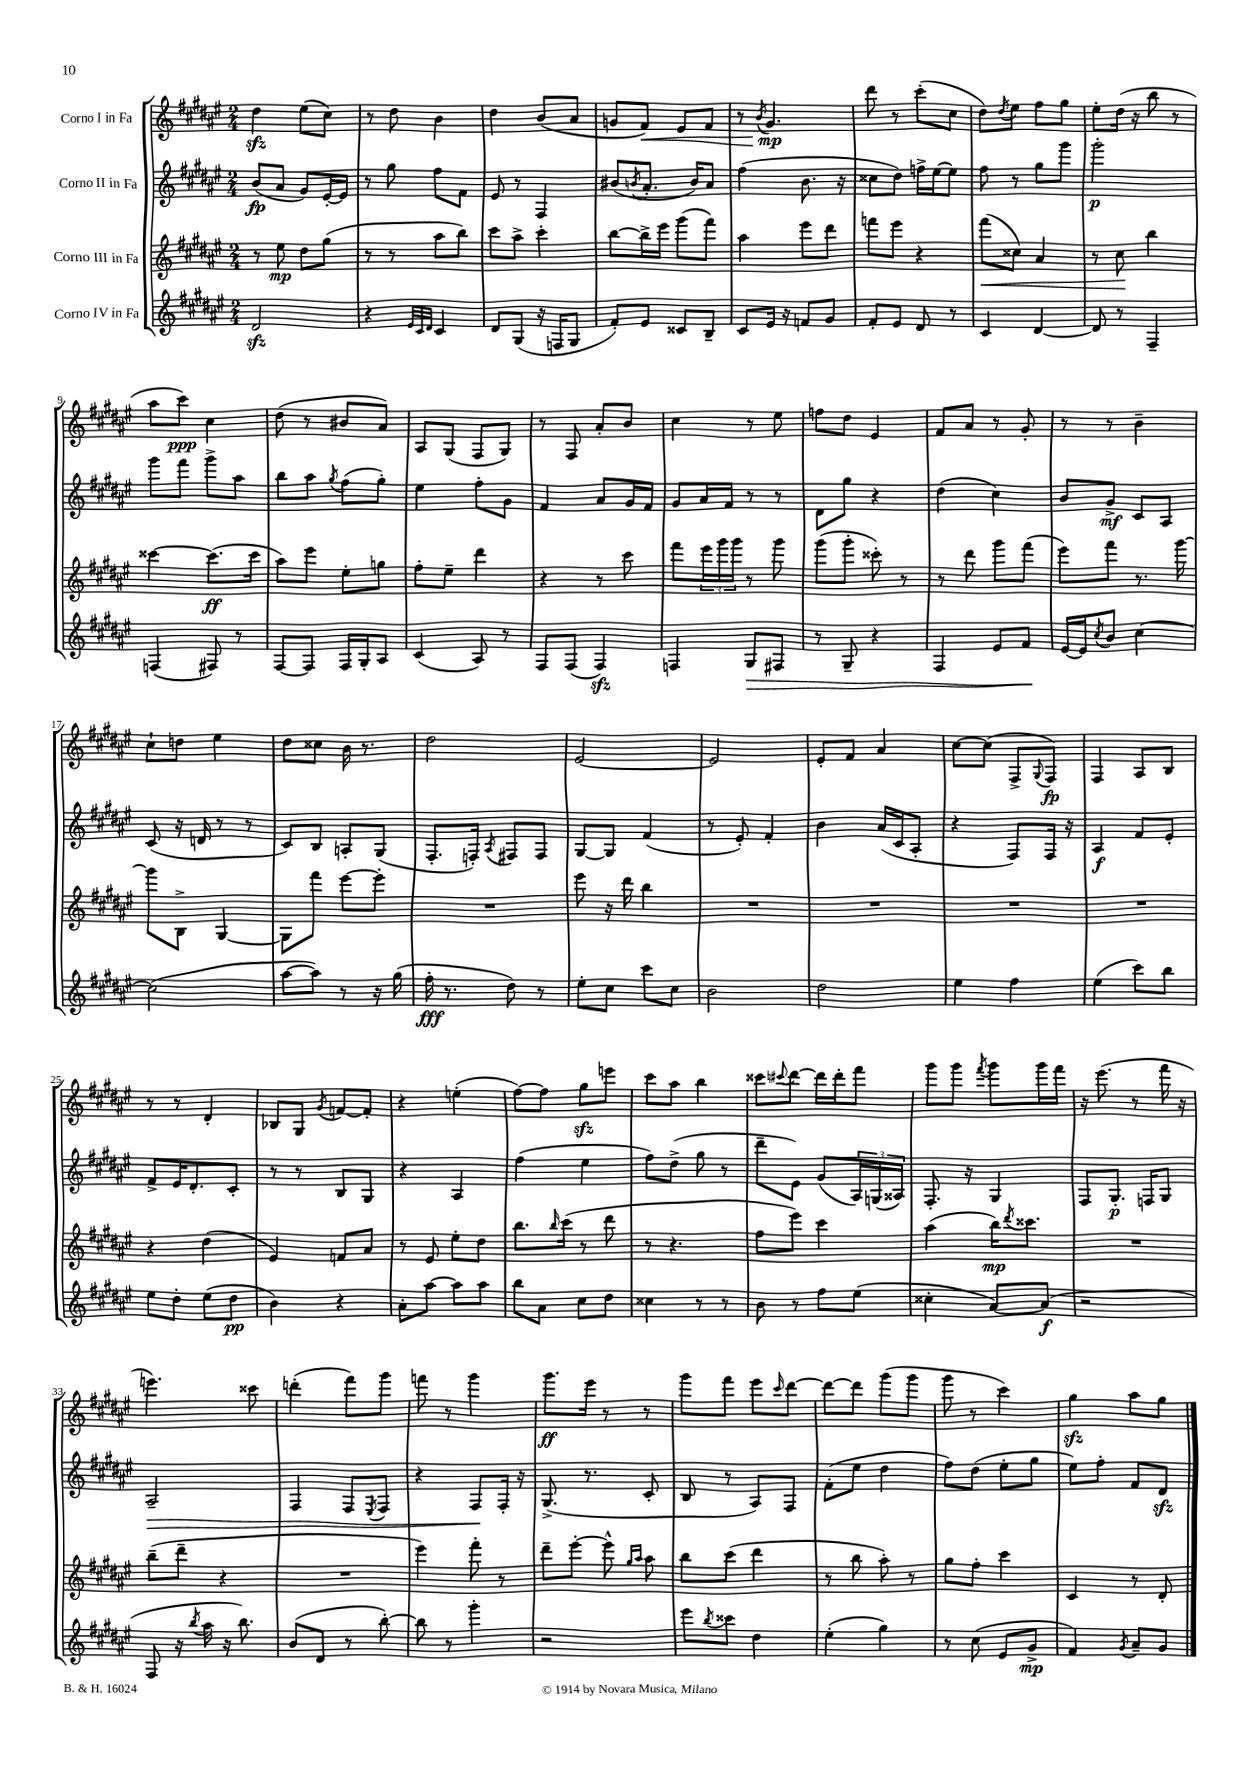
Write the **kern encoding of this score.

**kern	**dynam	**kern	**dynam	**kern	**dynam	**kern	**dynam
*part4	*part4	*part3	*part3	*part2	*part2	*part1	*part1
*staff4	*staff4	*staff3	*staff3	*staff2	*staff2	*staff1	*staff1
*I"Corno IV in Fa	*	*I"Corno III in Fa	*	*I"Corno II in Fa	*	*I"Corno I in Fa	*
*clefG2	*	*clefG2	*	*clefG2	*	*clefG2	*
*k[f#c#g#d#a#e#]	*	*k[f#c#g#d#a#e#]	*	*k[f#c#g#d#a#e#]	*	*k[f#c#g#d#a#e#]	*
*M2/4	*	*M2/4	*	*M2/4	*	*M2/4	*
=1	=1	=1	=1	=1	=1	=1	=1
2d#zz/	.	8r	.	(8b/L	fp	4dd#zz\	.
.	.	8ee#\	mp	8a#/J	.	.	.
.	.	8dd#\L	.	8g#/L)	.	(8ee#\L	.
.	.	(8gg#\J	.	[16e#'/L	.	8cc#\J)	.
.	.	.	.	16e#/JJ]	.	.	.
=2	=2	=2	=2	=2	=2	=2	=2
4r	.	8r	.	8r	.	8r	.
.	.	8r	.	8gg#\	.	8dd#\	.
32qqe#/LLL	.	.	.	.	.	.	.
32qqc#/	.	.	.	.	.	.	.
32qqd#/JJJ	.	.	.	.	.	.	.
4c#/	.	8aa#\L	.	8ff#\L	.	4b\	.
.	.	8bb\J)	.	8f#\J	.	.	.
=3	=3	=3	=3	=3	=3	=3	=3
8d#/L	.	8ccc#\L	.	8e#/	.	4dd#\	.
(8G#/J	.	8aa#^\J	.	8r	.	.	.
16r	.	4ccc#'\	.	4F#/	.	(8b/L	.
16Fn/KL	.	.	.	.	.	.	.
8G#/J	.	.	.	.	.	8a#/J	.
=4	=4	=4	=4	=4	=4	=4	=4
8f#'/L)	.	[8bb\L	.	(8b#X/L	.	8gn/L	.
.	.	.	.	8qbn/	.	.	.
!	!	!	!	!	!	!	!LO:HP:b
8e#/J	.	16bb^\L]	.	8.a#'/J	.	8f#/J)	<
.	.	16eee#\JJ	.	.	.	.	.
8c##X/L	.	(8ggg#\L	.	.	.	8e#/L	.
.	.	.	.	16b/KL)	.	.	.
8B~/J	.	8fff#\J)	.	8a#/J	.	8f#/J	.
=5	=5	=5	=5	=5	=5	=5	=5
8c#/L	.	4aa#\	.	(4ff#\	.	8r	.
.	.	.	.	.	.	8qb/	.
16e#/Jk	.	.	.	.	.	4.g#/	mp
16r	.	.	.	.	.	.	.
8fn/L	.	8eee#\L	.	8.b\	.	.	.
8g#/J	.	8ddd#\J	.	.	.	.	.
.	.	.	.	16r	.	.	.
.	.	.	.	.	.	.	[
=6	=6	=6	=6	=6	=6	=6	=6
8f#'/L	.	8fffn\L	.	8cc##X\L	.	8ddd#\	.
8e#/J	.	8eee#\J	.	8dd#\J)	.	8r	.
8d#/	.	4r	.	16ffn^\LL	.	(8ccc#'\L	.
.	.	.	.	[16ee#\J	.	.	.
8r	.	.	.	8ee#\J]	.	8cc#\J	.
=7	=7	=7	=7	=7	=7	=7	=7
!	!	!	!LO:HP:b	!	!	!	!
4c#/	.	(8fff#\L	<	8ff#\	.	8dd#\L)	.
.	.	.	.	.	.	8qdd#/	.
.	.	8cc##X\J)	.	8r	.	8ee#\J	.
[4d#/	.	4a#/	.	8gg#\L	.	8ff#\L	.
.	.	.	.	8ggg#\J	.	8gg#\J	.
=8	=8	=8	=8	=8	=8	=8	=8
8d#/]	.	8r	.	2ggg#'\	p	8ee#'\L	.
8r	.	8cc#\	.	.	.	(16dd#\Jk	.
.	.	.	.	.	.	16r	.
4F#~/	.	4bb\	[	.	.	8bb\	.
.	.	.	.	.	.	8r	.
!!LO:LB:g=z
=9	=9	=9	=9	=9	=9	=9	=9
(4Fn/	.	[4ccc##X\	.	8ggg#\L	.	8aa#\L	.
.	.	.	.	8fff#\J	.	8ccc#\J)	ppp
8F#X/)	.	(8.ccc##\L]	ff	8ggg#^\L	.	4cc#\	.
8r	.	.	.	8aa#\J	.	.	.
.	.	16ccc##\Jk	.	.	.	.	.
=10	=10	=10	=10	=10	=10	=10	=10
[8F#/L	.	8aa#\L)	.	8bb\L	.	(8dd#\	.
8F#/J]	.	8eee#\J	.	8aa#\J	.	8r	.
.	.	.	.	8qgg#/	.	.	.
16F#/LL	.	8ee#'\L	.	(8ff#\L	.	8b#X/L	.
16G#'/J	.	.	.	.	.	.	.
8A#/J	.	8ggn\J	.	8gg#'\J)	.	8a#/J)	.
=11	=11	=11	=11	=11	=11	=11	=11
(4c#/	.	8ff#'\L	.	4ee#\	.	8A#/L	.
.	.	8ee#~\J	.	.	.	(8G#/J	.
8A#/)	.	4ddd#\	.	8ff#'\L	.	8F#/L	.
8r	.	.	.	8g#\J	.	8G#/J)	.
=12	=12	=12	=12	=12	=12	=12	=12
8F#/L	.	4r	.	4f#/	.	8r	.
(8F#/J	.	.	.	.	.	8F#/	.
4F#zz/)	.	8r	.	8a#/L	.	8a#'/L	.
.	.	8ccc#\	.	16g#/L	.	8b/J	.
.	.	.	.	16f#/JJ	.	.	.
=13	=13	=13	=13	=13	=13	=13	=13
4Fn/	.	8fff#\L	.	8g#/L	.	4cc#\	.
.	.	24eee#\L	.	16a#/L	.	.	.
.	.	24ggg#\	.	.	.	.	.
.	.	.	.	16f#/JJ	.	.	.
.	.	24ggg#\JJ	.	.	.	.	.
!	!LO:HP:b	!	!	!	!	!	!
8G#/L	>	8r	.	8r	.	8r	.
8F#X/J	.	8ggg#\	.	8r	.	8ee#\	.
=14	=14	=14	=14	=14	=14	=14	=14
8r	.	(8ggg#\L	.	8d#\L	.	8ffn\L	.
8G#~/	.	8ggg#'\J	.	8gg#\J	.	8dd#\J	.
4r	.	8ccc##X'\)	.	4r	.	4e#/	.
.	.	8r	.	.	.	.	.
=15	=15	=15	=15	=15	=15	=15	=15
4F#/	.	8r	.	(4dd#\	.	8f#/L	.
.	.	8ddd#\	.	.	.	8a#/J	.
8e#/L	.	8ggg#\L	.	4cc#\)	.	8r	.
8f#/J	.	(8fff#\J	.	.	.	8g#'/	.
.	]	.	.	.	.	.	.
=16	=16	=16	=16	=16	=16	=16	=16
[16e#/LL	.	8eee#\L)	.	8b/L	.	8r	.
16e#/J]	.	.	.	.	.	.	.
8qcc#/	.	.	.	.	.	.	.
8b/J	.	8fff#\J	.	8g#^/J	mf	8r	.
[4cc#\	.	8.r	.	8c#/L	.	4b~\	.
.	.	.	.	8A#/J	.	.	.
.	.	[16ggg#\	.	.	.	.	.
!!LO:LB:g=z
=17	=17	=17	=17	=17	=17	=17	=17
(2cc#\]	.	8ggg#\L]	.	(8c#/	.	8cc#`\L	.
.	.	8B^\J	.	16r	.	8ddn\J	.
.	.	.	.	16dn/	.	.	.
.	.	[4G#/	.	8r	.	4ee#\	.
.	.	.	.	8r	.	.	.
=18	=18	=18	=18	=18	=18	=18	=18
[8aa#\L	.	8G#\L]	.	8c#/L)	.	8dd#\L	.
8aa#\J])	.	8fff#\J	.	8B/J	.	8cc##X\J	.
8r	.	[8eee#\L	.	8An'/L	.	16b\	.
.	.	.	.	.	.	8.r	.
16r	.	8eee#'\J]	.	(8G#/J	.	.	.
(16gg#\	.	.	.	.	.	.	.
=19	=19	=19	=19	=19	=19	=19	=19
16ff#'\	fff	2r	.	8.F#'/L	.	2dd#\	.
8.r	.	.	.	.	.	.	.
.	.	.	.	16Fn'/Jk)	.	.	.
.	.	.	.	8qA#/	.	.	.
8dd#\)	.	.	.	8F#X/L	.	.	.
8r	.	.	.	8F#/J	.	.	.
=20	=20	=20	=20	=20	=20	=20	=20
8ee#'\L	.	8eee#\	.	[8G#/L	.	[2e#/	.
8cc#\J	.	16r	.	8G#/J]	.	.	.
.	.	16ddd#\	.	.	.	.	.
8ccc#\L	.	4bb\	.	(4f#/	.	.	.
8cc#\J	.	.	.	.	.	.	.
=21	=21	=21	=21	=21	=21	=21	=21
2b\	.	2r	.	8r	.	2e#/]	.
.	.	.	.	8e#'/)	.	.	.
.	.	.	.	4f#'/	.	.	.
=22	=22	=22	=22	=22	=22	=22	=22
2dd#\	.	2r	.	4b\	.	8e#'/L	.
.	.	.	.	.	.	8f#/J	.
.	.	.	.	(16a#/LL	.	4a#/	.
.	.	.	.	16c#/J	.	.	.
.	.	.	.	8A#'/J	.	.	.
=23	=23	=23	=23	=23	=23	=23	=23
4ee#\	.	2r	.	4r	.	[8cc#\L	.
.	.	.	.	.	.	(8cc#\J]	.
4ff#\	.	.	.	8F#/L)	.	8F#^/L	.
.	.	.	.	.	.	8qqG#/	.
.	.	.	.	16F#/Jk	.	8F#/J)	fp
.	.	.	.	16r	.	.	.
=24	=24	=24	=24	=24	=24	=24	=24
(4ee#\	.	2r	.	4A#/	f	4F#/	.
8ccc#\L)	.	.	.	8f#/L	.	8A#/L	.
8bb\J	.	.	.	8e#'/J	.	8B/J	.
!!LO:LB:g=z
=25	=25	=25	=25	=25	=25	=25	=25
8ee#\L	.	4r	.	8f#^/L	.	8r	.
8dd#'\J	.	.	.	16e#/K	.	8r	.
.	.	.	.	8.d#'/	.	.	.
(8ee#\L	.	(4dd#\	.	.	.	4d#'/	.
8dd#\J	pp	.	.	8c#'/J	.	.	.
=26	=26	=26	=26	=26	=26	=26	=26
4b\)	.	4e#/)	.	8r	.	8B-X/L	.
.	.	.	.	8r	.	8G#/J	.
.	.	.	.	.	.	8qg#/	.
4r	.	8fn/L	.	8B/L	.	[8fn/L	.
.	.	8a#/J	.	8G#/J	.	8f'/J]	.
=27	=27	=27	=27	=27	=27	=27	=27
8a#'\L	.	8r	.	4r	.	4r	.
[8aa#\J	.	8e#/	.	.	.	.	.
8aa#\L]	.	8ee#'\L	.	4A#/	.	(4een'\	.
8aa#\J	.	8dd#\J	.	.	.	.	.
=28	=28	=28	=28	=28	=28	=28	=28
8bb\L	.	8.bb\L	.	(4ff#\	.	[8ff#\L)	.
8a#\J	.	.	.	.	.	8ff#\J]	.
.	.	16qqbb/	.	.	.	.	.
.	.	(16ccc#\Jk	.	.	.	.	.
8cc#\L	.	8r	.	4ee#\	.	8gg#zz\L	.
8dd#\J	.	8ddd#\	.	.	.	8eeen\J	.
=29	=29	=29	=29	=29	=29	=29	=29
4cc##X\	.	8r	.	8ff#\L)	.	8ccc#\L	.
.	.	4.r	.	(8dd#^\J	.	8aa#\J	.
8r	.	.	.	8gg#\	.	4bb\	.
8r	.	.	.	8r	.	.	.
=30	=30	=30	=30	=30	=30	=30	=30
8b\	.	8ff#\L	.	8ddd#~\L	.	8ccc##X\L	.
.	.	.	.	.	.	8qqccc#X/	.
8r	.	8eee#\J)	.	8e#\J)	.	[8ddd#\J	.
8ff#\L	.	4ccc#\	.	(8g#/L	.	16ddd#\LL]	.
.	.	.	.	.	.	16ddd#'\J	.
(8ee#\J	.	.	.	24A#/L)	.	8fff#\J	.
.	.	.	.	(24Gn/	.	.	.
.	.	.	.	24A##X/JJ)	.	.	.
=31	=31	=31	=31	=31	=31	=31	=31
4cc##X'\	.	(4aa#\	.	8.F#'/	.	8ggg#\L	.
.	.	.	.	.	.	8ggg#\J	.
.	.	.	.	16r	.	.	.
.	.	.	.	.	.	8qfff#/	.
[8a#/L)	.	16bb\KL)	mp	4G#/	.	8ggg#\L	.
.	.	8qddd#/	.	.	.	.	.
.	.	8.ccc##X\J	.	.	.	.	.
(8a#/J]	f	.	.	.	.	16ggg#\L	.
.	.	.	.	.	.	16fff#\JJ	.
=32	=32	=32	=32	=32	=32	=32	=32
2r	.	2r	.	8F#/L	.	16r	.
.	.	.	.	.	.	(8.eee#\	.
.	.	.	.	8.G#'/J	p	.	.
.	.	.	.	.	.	8r	.
.	.	.	.	16Fn/KL	.	.	.
.	.	.	.	8G#/J	.	16fff#\	.
.	.	.	.	.	.	16r	.
!!LO:LB:g=z
=33	=33	=33	=33	=33	=33	=33	=33
!	!	!	!	!	!LO:HP:b	!	!
8F#/	.	(8bb~\L	.	2A#~/	>	4.eeen\)	.
16r	.	8ddd#~\J	.	.	.	.	.
8qbb/	.	.	.	.	.	.	.
16aa#\	.	.	.	.	.	.	.
16r	.	4r	.	.	.	.	.
8.bb\)	.	.	.	.	.	.	.
.	.	.	.	.	.	8ccc##X\	.
=34	=34	=34	=34	=34	=34	=34	=34
(8b/L	.	2r	.	4F#/	.	(4dddn'\	.
8d#/J	.	.	.	.	.	.	.
8r	.	.	.	8F#/L	.	8fff#\L)	.
.	.	.	.	8qE#/	.	.	.
[8bb'\)	.	.	.	8F#/J	.	8ggg#\J	.
=35	=35	=35	=35	=35	=35	=35	=35
8bb\]	.	4eee#\)	.	4r	.	8fffn\	.
8r	.	.	.	.	.	8r	.
4ggg#'\	.	8fff#'\	.	8F#/L	.	4ggg#\	.
.	.	8r	.	16F#'/Jk	]	.	.
.	.	.	.	16r	.	.	.
=36	=36	=36	=36	=36	=36	=36	=36
2r	.	8ddd#~\L	.	(8.G#^/	.	8.ggg#\L	ff
.	.	[8eee#'\J	.	.	.	.	.
.	.	.	.	8.r	.	16eee#\Jk	.
.	.	8eee#^^\]	.	.	.	8r	.
.	.	16qqgg#/LL	.	.	.	.	.
.	.	16qqaa#/JJ	.	.	.	.	.
.	.	8aa#\	.	8c#'/	.	8r	.
=37	=37	=37	=37	=37	=37	=37	=37
8eee#\L	.	8bb\L	.	8B/	.	8ggg#\L	.
8qbb/	.	.	.	.	.	.	.
8ccc##X\J	.	(8ccc#\J	.	8r	.	8fff#\J	.
4dd#\	.	4ddd#\	.	8A#/L)	.	8eee#\L	.
.	.	.	.	.	.	16qqccc#/	.
.	.	.	.	8F#/J	.	[8ddd#\J	.
=38	=38	=38	=38	=38	=38	=38	=38
(4ee#'\	.	8r	.	(8f#'\L	.	8ddd#\L_	.
.	.	8bb\	.	8ee#\J	.	8ddd#\J]	.
4gg#\)	.	8aa#'\)	.	4dd#\	.	(8ggg#\L	.
.	.	8r	.	.	.	8ggg#\J	.
=39	=39	=39	=39	=39	=39	=39	=39
8r	.	8gg#\L	.	8ff#\L)	.	8ggg#\	.
(8cc#\	.	8ff#'\J	.	(8dd#\J	.	8r	.
8e#/L	.	4ccc#\	.	8ee#'\L	.	4ccc#\)	.
8g#^/J	mp	.	.	8gg#\J	.	.	.
=40	=40	=40	=40	=40	=40	=40	=40
4f#/)	.	4c#/	.	8ee#\L)	.	4gg#zz\	.
.	.	.	.	8ff#'\J	.	.	.
8qg#/	.	.	.	.	.	.	.
8a#~/L	.	8r	.	8f#/L	.	8aa#\L	.
8g#/J	.	8d#'/	.	8d#zz/J	.	8gg#\J	.
==	==	==	==	==	==	==	==
*-	*-	*-	*-	*-	*-	*-	*-
